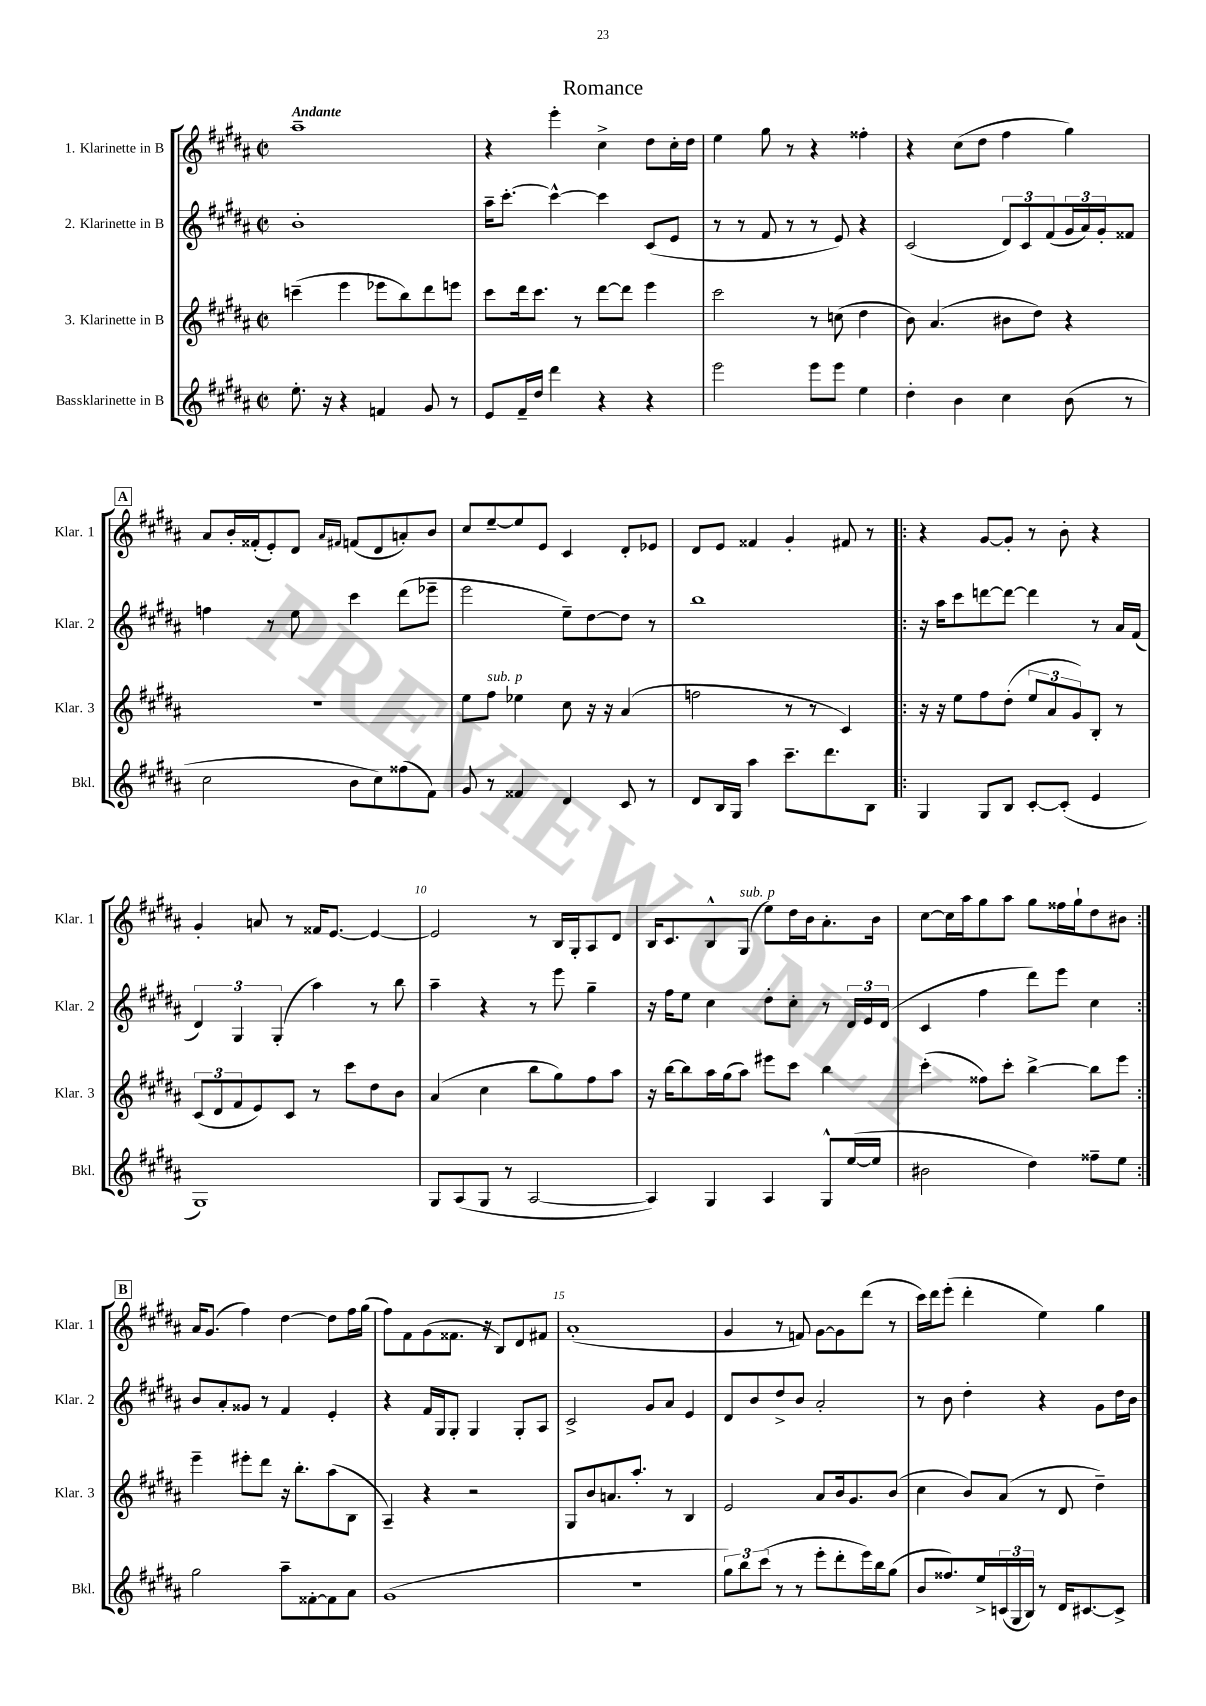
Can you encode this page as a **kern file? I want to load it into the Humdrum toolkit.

**kern	**kern	**kern	**kern
*part4	*part3	*part2	*part1
*staff4	*staff3	*staff2	*staff1
*I"Bassklarinette in B	*I"3. Klarinette in B	*I"2. Klarinette in B	*I"1. Klarinette in B
*I'Bkl.	*I'Klar. 3	*I'Klar. 2	*I'Klar. 1
*clefG2	*clefG2	*clefG2	*clefG2
*k[f#c#g#d#a#]	*k[f#c#g#d#a#]	*k[f#c#g#d#a#]	*k[f#c#g#d#a#]
*M2/2	*M2/2	*M2/2	*M2/2
*met(c|)	*met(c|)	*met(c|)	*met(c|)
=1	=1	=1	=1
!	!	!	!LO:TX:a:B:t=Andante
8.ee'\	(4cccn~\	1b'	1aa#~
16r	.	.	.
4r	4eee\	.	.
4fn/	8eee-X\L	.	.
.	8bb\)	.	.
8g#/	8ddd#\	.	.
8r	8eeen\J	.	.
=2	=2	=2	=2
8e/L	8ccc#\L	16aa#~\KL	4r
.	.	[8.ccc#'\J	.
16f#~/L	16ddd#\k	.	.
16dd#/JJ	8.ccc#\J	.	.
4ddd#\	.	4ccc#^^\_	4eee'\
.	8r	.	.
4r	[8ddd#\L	4ccc#\]	4cc#^\
.	8ddd#\J]	.	.
4r	4eee\	(8c#/L	8dd#\L
.	.	8e/J	16cc#'\L
.	.	.	16dd#\JJ
=3	=3	=3	=3
2eee\	2ccc#\	8r	4ee\
.	.	8r	.
.	.	8f#/	8gg#\
.	.	8r	8r
8eee\L	8r	8r	4r
8eee\J	(8ccn\	8e/)	.
4ee\	4dd#\	4r	4ff##X'\
=4	=4	=4	=4
4dd#'\	8b\)	(2c#/	4r
.	(4.a#/	.	.
4b\	.	.	(8cc#\L
.	.	.	8dd#\J
4cc#\	8b#X\L	12d#/L)	4ff#\
.	.	12c#/	.
.	8dd#\J)	.	.
.	.	(12f#/	.
(8b\	4r	24g#/L	4gg#\)
.	.	24a#/)	.
.	.	24g#'/J	.
8r	.	8f##X/J	.
!!LO:LB:g=z
!!LO:REH:place=s1:t=A
=5	=5	=5	=5
2cc#\	1r	4ffn\	8a#/L
.	.	.	16b'/L
.	.	.	(16f##X'/J
.	.	8r	8e'/)
.	.	8ee\	8d#/J
.	.	.	16qqa#/LL
.	.	.	16qqf#X/JJ
8b\L	.	4ccc#\	(8fn/L
8cc#\)	.	.	8d#/
(8ff##X\	.	(8ddd#\L	8an'/)
8f#\J)	.	8eee-X~\J	8b/J
=6	=6	=6	=6
8g#/	8ee\L	2eee\	8cc#/L
!	!LO:TX:a:i:t=sub. p	!	!
8r	8ff#\J	.	[8ee~/
4f##X/	4ee-X\	.	8ee/]
.	.	.	8e/J
4d#/	8cc#\	8ee~\L)	4c#/
.	16r	[8dd#\	.
.	16r	.	.
8c#/	(4a#/	8dd#\J]	8d#'/L
8r	.	8r	8e-X/J
=7	=7	=7	=7
8d#/L	2ffn\	1bb	8d#/L
16B/L	.	.	8e/J
16G#/JJ	.	.	.
4aa#\	.	.	4f##X/
8.ccc#~\L	8r	.	4g#'/
.	8r	.	.
8.ddd#\	.	.	.
.	4c#/)	.	8f#X/
8B\J	.	.	8r
=8!|:	=8!|:	=8!|:	=8!|:
4G#/	16r	16r	4r
.	16r	16aa#\KL	.
.	8ee\L	8ccc#\	.
8G#/L	8ff#\	[8dddn\	[8g#/L
8B/J	(8dd#'\J	8ddd\J_	8g#'/J]
[8c#'/L	12ee/L	4ddd\]	8r
.	12a#/	.	.
(8c#'/J]	.	.	8b'\
.	12g#/)	.	.
4e/	8B'/J	8r	4r
.	8r	16a#/LL	.
.	.	(16f#/JJ	.
!!LO:LB:g=z
=9	=9	=9	=9
1G#)	(12c#/L	6d#/)	4g#'/
.	12d#/	.	.
.	12f#/	6G#/	.
.	8e/)	.	8an/
.	.	(6G#'/	.
.	8c#/J	.	8r
.	8r	4aa#\)	16f##X/KL
.	.	.	[8.e/J
.	8ccc#\L	.	.
.	8dd#\	8r	4e/_
.	8b\J	8bb\	.
=10	=10	=10	=10
8G#/L	(4a#/	4aa#~\	2e/]
(8A#/	.	.	.
8G#/J	4cc#\	4r	.
8r	.	.	.
[2A#/	8bb\L	8r	8r
.	8gg#\)	8eee\	16B/LL
.	.	.	16G#'/J
.	8ff#\	4gg#~\	8A#/
.	8aa#\J	.	8d#/J
=11	=11	=11	=11
4A#/])	16r	16r	16B/KL
.	[16bb\KL	16ff#\KL	8.c#/
.	8bb\]	8ee\J	.
4G#/	16aa#\L	4cc#\	8B^^/
.	(16gg#\J	.	.
!	!	!	!LO:TX:a:i:t=sub. p
.	8aa#\J)	.	(8G#/J
4A#/	8eee#X\L	8dd#'\L	8ee\L)
.	8ccc#\J	8cc#'\J	16dd#\L
.	.	.	16b\J
8G#^^/L	4bb\	8r	8.a#'\
([16ee/L	.	24d#/LL	.
.	.	24e/	.
16ee/JJ]	.	.	16b\Jk
.	.	(24d#/JJ	.
=12	=12	=12	=12
2b#X\	(4ccc#'\	4c#/	[8cc#\L
.	.	.	16cc#\L]
.	.	.	16aa#\J
.	8ff##X\L)	4ff#\	8gg#\
.	8ccc#'\J	.	8aa#\J
4dd#\)	[4bb^\	8ddd#\L)	8gg#\L
.	.	8eee\J	16ff##X\L
.	.	.	16gg#`\J
8ff##X~\L	8bb\L]	4cc#\	8dd#\
8ee\J	8eee\J	.	8b#X\J
!!LO:LB:g=z
!!LO:REH:place=s1:t=B
=13:|!	=13:|!	=13:|!	=13:|!
2gg#\	4eee~\	8b/L	16a#/KL
.	.	.	(8.g#/J
.	.	8a#'/	.
.	8eee#X'\L	8g##X/J	4ff#\)
.	8ddd#\J	8r	.
8aa#~\L	16r	4f#/	[4dd#\
.	8.bb'\L	.	.
[8f##X'\	.	.	.
8f##\]	(8aa#\	4e'/	8dd#\L]
8a#\J	8B\J	.	16ff#\L
.	.	.	(16gg#\JJ
=14	=14	=14	=14
(1g#	4A#~/)	4r	8ff#\L)
.	.	.	8f#\
.	4r	16f#/LL	(8g#\
.	.	16G#/J	.
.	.	8G#'/J	8.f##X\J
.	2r	4G#/	.
.	.	.	16r
.	.	.	8B/L)
.	.	8G#'/L	8d#/
.	.	8A#/J	8f#X/J
=15	=15	=15	=15
1r	8G#/L	2c#^/	(1a#'
.	8b/	.	.
.	8.an/	.	.
.	8.aa#'/J	.	.
.	.	8g#/L	.
.	8r	8a#/J	.
.	4B/	4e/	.
=16	=16	=16	=16
12gg#\L)	2e/	8d#/L	4g#/
12bb\	.	.	.
.	.	8b/	.
(12ccc#\J	.	.	.
8r	.	8dd#^/	8r
8r	.	8b/J	8fn/)
8eee'\L	8a#/L	2a#'/	[8g#\L
8ddd#'\	16b/k	.	8g#\]
.	8.g#/	.	.
16eee\L)	.	.	(8ddd#\J
16bb\J	.	.	.
(8gg#\J	(8b/J	.	8r
=17	=17	=17	=17
8b/L	4cc#\	8r	16ccc#\LL)
.	.	.	16ddd#\J
8.ff##X/)	.	8b\	(8eee'\J
.	8b/L)	4dd#'\	4ddd#'\
16ee^/L	.	.	.
(24cn/	(8a#/J	.	.
24G#/	.	.	.
24B/JJ)	.	.	.
8r	8r	4r	4ee\)
16d#/KL	8d#/	.	.
[8.c#X/	.	.	.
.	4dd#~\)	8g#\L	4gg#\
8c#^/J]	.	16dd#\L	.
.	.	16b\JJ	.
==	==	==	==
*-	*-	*-	*-
